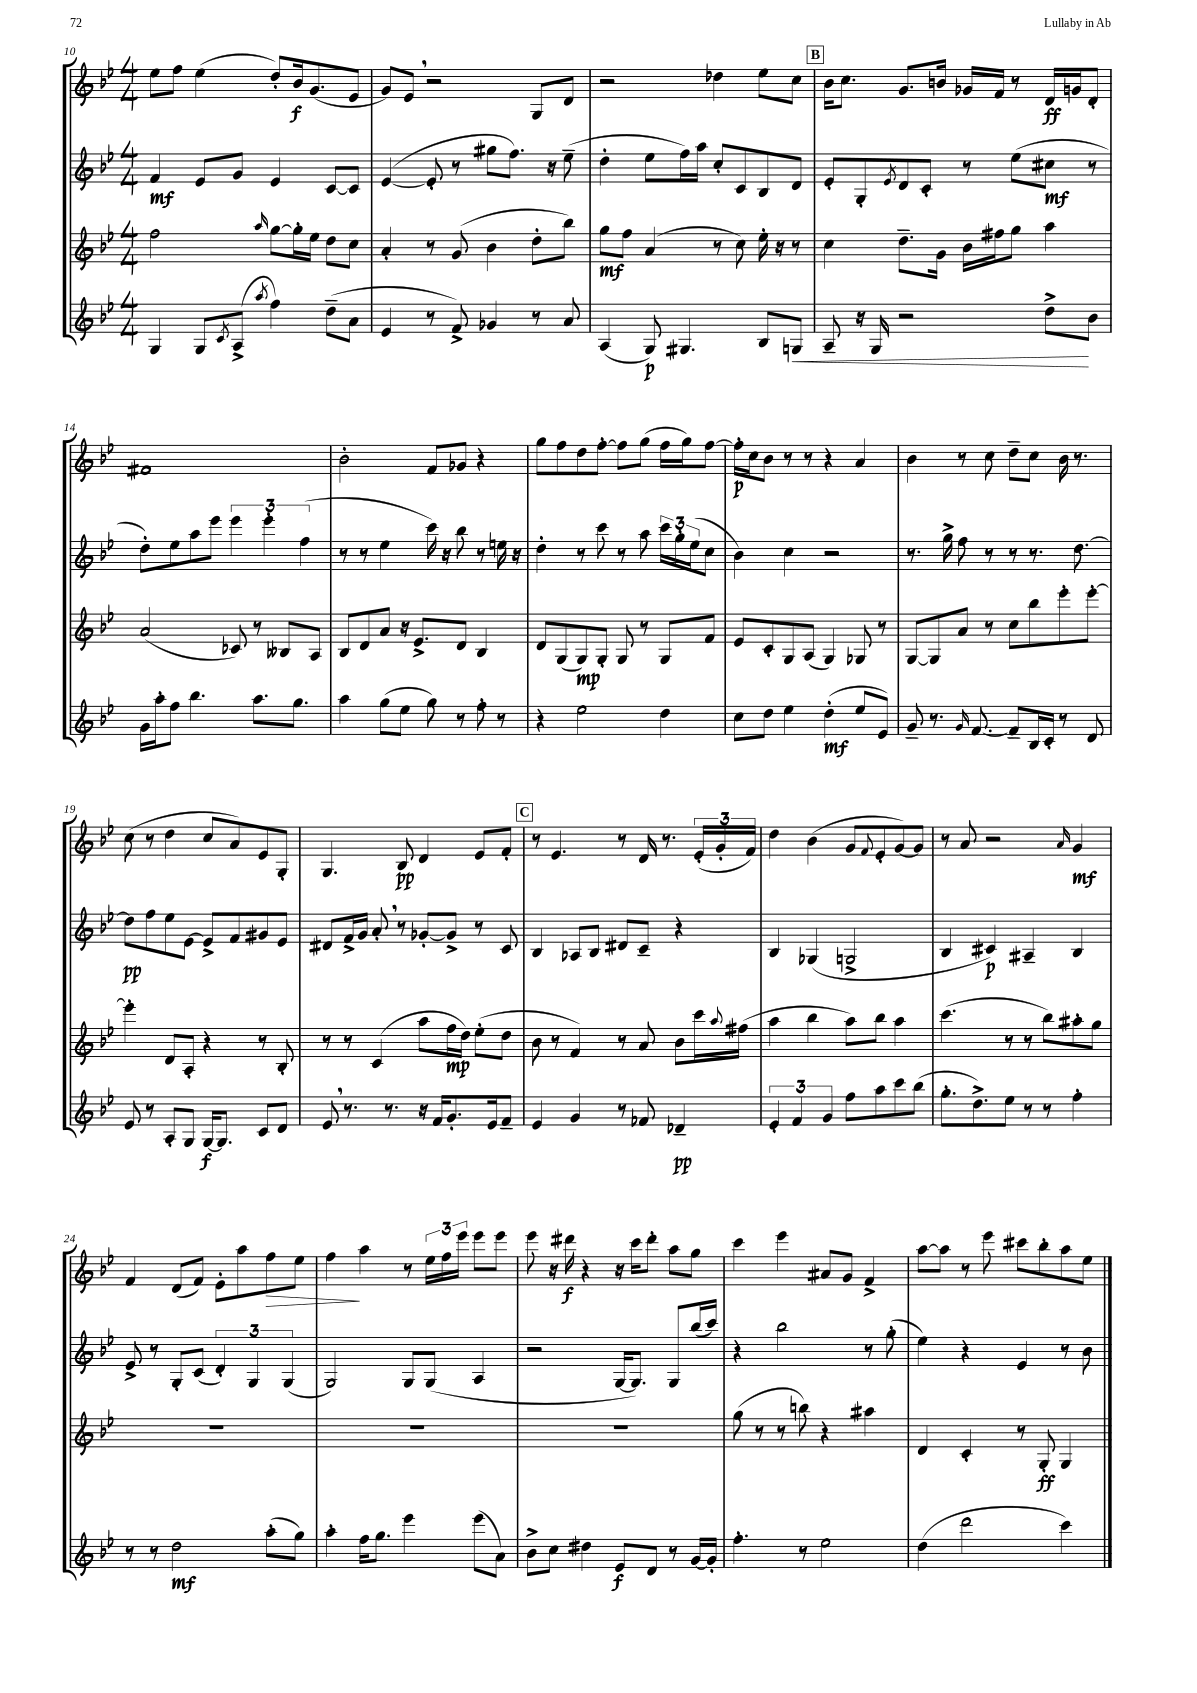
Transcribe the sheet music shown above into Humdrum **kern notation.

**kern	**kern	**kern	**kern
*staff4	*staff3	*staff2	*staff1
*clefG2	*clefG2	*clefG2	*clefG2
*k[b-e-]	*k[b-e-]	*k[b-e-]	*k[b-e-]
*M4/4	*M4/4	*M4/4	*M4/4
4G	2ff	4f	8ee-
.	.	.	8ff
8G	.	8e-	(4ee-
8qc	.	.	.
(8A^	.	8g	.
8qaa	16qqaa	.	.
4ff)	[8gg	4e-	8dd')
.	16gg']	.	16b-
.	16ee-	.	(8.g
(8dd~	8dd	[8c	.
8a	8cc	8c]	8e-
=	=	=	=
4e-	4a'	([4e-	8g)
.	.	.	8e-
8r	8r	8e-']	2r
8f^)	(8g	8r	.
4g-	4b-	8gg#	.
.	.	8.ff)	.
8r	8dd'	.	8G
.	.	16r	.
8a	8bb-)	(8ee-~	8d
=	=	=	=
(4A	8gg	4dd'	2r
.	8ff	.	.
8G)	(4a	8ee-	.
4.G#	.	16ff)	.
.	.	16aa	.
.	8r	8cc'	4dd-
.	8cc)	8c	.
8B-	16ee-'	8B-	8ee-
.	16r	.	.
8G	8r	8d	8cc
=	=	=	=
8A~	4cc	8e-'	16b-
.	.	.	8.cc
16r	.	8G'	.
16G	.	.	.
.	.	8qe-	.
2r	8.dd~	8d	8.g
.	.	8c'	.
.	16g	.	16b
.	16b-	8r	16g-
.	16ff#	.	16f
.	8gg	(8ee-	8r
8dd^	4aa	8cc#	16d
.	.	.	16g
8b-	.	8r	8d'
=	=	=	=
16g	(2a	8dd')	1f#
16aa'	.	.	.
8ff	.	8ee-	.
4.bb-	.	8aa	.
.	.	8eee-	.
.	8c-)	6eee-	.
8.aa	8r	.	.
.	.	6eee-'	.
.	8B--	.	.
8.gg	.	.	.
.	.	(6ff	.
.	8A	.	.
=	=	=	=
4aa	8B-	8r	2b-'
.	8d	8r	.
(8gg	8a	4ee-	.
8ee-	16r	.	.
.	8.e-^	.	.
8gg)	.	16ccc)	8f
.	.	16r	.
8r	8d	8bb-	8g-
8ff'	4B-	8r	4r
8r	.	16ee	.
.	.	16r	.
=	=	=	=
4r	8d	4dd'	8gg
.	(8G	.	8ff
2ee-	8G)	8r	8dd
.	8G'	8ccc	[8ff'
.	8G	8r	8ff]
.	8r	8aa	(8gg
4dd	8G	24ccc	16ff
.	.	24gg'	.
.	.	.	16gg)
.	.	(24ee-	.
.	8f	8cc	[8ff
=	=	=	=
8cc	8e-	4b-)	16ff']
.	.	.	16cc
8dd	8c'	.	8b-
4ee-	8G	4cc	8r
.	(8A	.	8r
(4dd'	4G)	2r	4r
8ee-	8G-	.	4a
8e-)	8r	.	.
=	=	=	=
8g~	[8G	8.r	4b-
8.r	8G]	.	.
.	.	16gg^	.
.	8a	8ff	8r
16qqg	.	.	.
[8.f	.	.	.
.	8r	8r	8cc
8f~]	8cc	8r	8dd~
16B-	8bb-	8.r	8cc
16c'	.	.	.
8r	8eee-'	.	16b-
.	.	[8.dd	8.r
8d	[8eee-'	.	.
=	=	=	=
8e-	4eee-']	8dd]	(8cc
8r	.	8ff	8r
8A'	8d	8ee-	4dd
8G	8A'	[8e-	.
[16G	4r	8e-^]	8cc
8.G]	.	.	.
.	.	8f	8a)
8c	8r	8g#	8e-
8d	8B-'	8e-	8G'
=	=	=	=
8e-	8r	8d#	4.G
8.r	8r	16f^	.
.	.	16g	.
.	(4c	8a'	.
8.r	.	.	.
.	.	8r	8B-
16r	8aa	[8g-'	4d
16f	.	.	.
8.g'	16ff	8g-^]	.
.	16dd)	.	.
.	(8ee-'	8r	8e-
16e-	.	.	.
8f~	8dd	8c	8f'
=	=	=	=
4e-	8b-	4B-	8r
.	8r	.	4.e-
4g	4f)	8A-	.
.	.	8B-	.
8r	8r	8d#	8r
8f-	8a	8c~	16d
.	.	.	8.r
4d-~	8b-	4r	.
.	16ccc	.	(24e-'
.	.	.	24g'
.	8qqaa	.	.
.	(16ff#	.	.
.	.	.	24f)
=	=	=	=
6e-'	4aa	4B-	4dd
6f	.	.	.
.	4bb-	(4G-	(4b-
6g	.	.	.
8ff	8aa)	2G^	8g
.	.	.	8qqf
8aa	8bb-	.	8e-'
8ccc	4aa	.	[8g)
(8bb-	.	.	8g]
=	=	=	=
8.gg'	(4.ccc	4B-	8r
.	.	.	8a
8.dd^)	.	.	.
.	.	4c#)	2r
8ee-	8r	.	.
8r	8r	4A#~	.
8r	8bb-)	.	.
.	.	.	16qqa
4ff'	8aa#'	4B-	4g
.	8gg	.	.
=	=	=	=
8r	1r	8e-^	4f
8r	.	8r	.
2dd	.	8G'	(8d
.	.	(8c	8f)
.	.	6d')	8e-'
.	.	.	8aa
.	.	6G	.
(8aa'	.	.	8ff
.	.	(6G	.
8gg)	.	.	8ee-
=	=	=	=
4aa'	1r	2G)	4ff
16ff	.	.	4aa
8.gg	.	.	.
4eee-	.	8G	8r
.	.	(8G	24ee-
.	.	.	24ff
.	.	.	24eee-
(8eee-	.	4A	8eee-
8a)	.	.	8eee-
=	=	=	=
8b-^	1r	2r	8eee-
8cc	.	.	16r
.	.	.	16ddd#
4dd#	.	.	4r
8e-	.	[16G	16r
.	.	8.G])	16ccc
8d	.	.	8ddd#'
8r	.	8G	8aa
[16g	.	(16bb-	8gg
16g']	.	16ccc)	.
=	=	=	=
4.ff'	(8gg	4r	4ccc
.	8r	.	.
.	8r	2bb-	4eee-
8r	8bb)	.	.
2ee-	4r	.	8a#
.	.	.	8g
.	4aa#	8r	4f^
.	.	(8gg'	.
=	=	=	=
(4dd	4d	4ee-)	[8aa
.	.	.	8aa]
2ddd	4c'	4r	8r
.	.	.	8eee-
.	8r	4e-	8ccc#
.	8G'	.	8bb-'
4ccc)	4G	8r	8aa
.	.	8b-	8ee-
==	==	==	==
*-	*-	*-	*-
